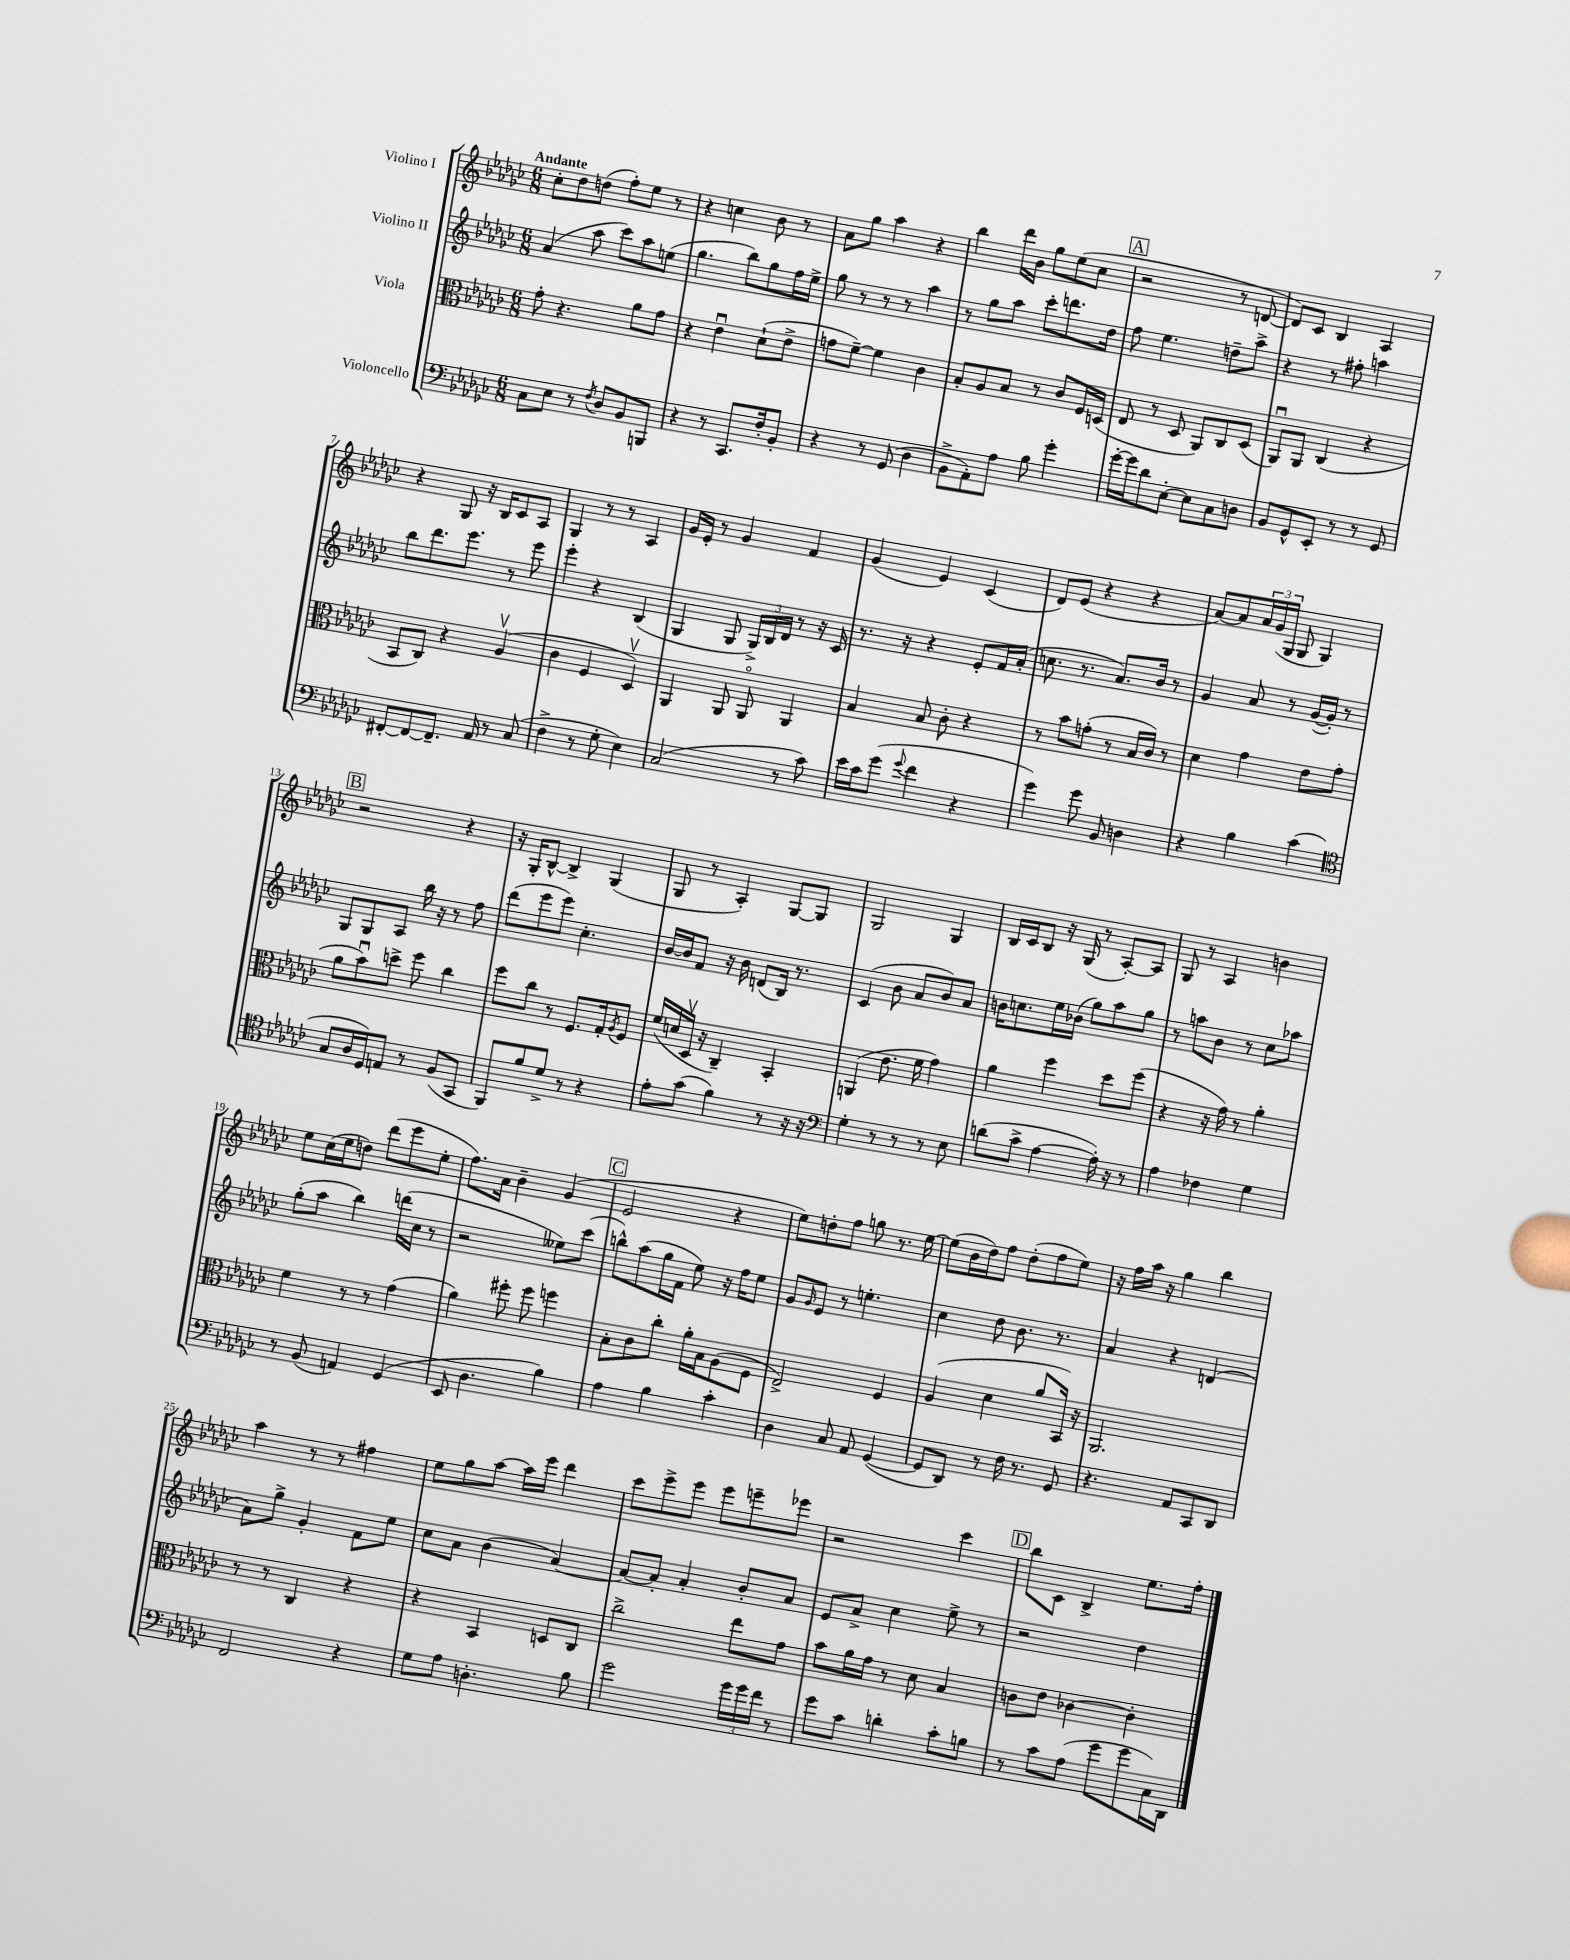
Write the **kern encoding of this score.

**kern	**kern	**kern	**kern
*staff4	*staff3	*staff2	*staff1
*clefF4	*clefC3	*clefG2	*clefG2
*k[b-e-a-d-g-c-]	*k[b-e-a-d-g-c-]	*k[b-e-a-d-g-c-]	*k[b-e-a-d-g-c-]
*M6/8	*M6/8	*M6/8	*M6/8
8C-	8g-'	(4a-	8cc-'
8E-	4.r	.	8dd-
8r	.	8aa-	(8dd
8qF	.	.	.
8D-	.	8ccc-)	8ff')
8BB-	8a-	8aa-	8ee-
8BBB	8g-	(8ee	8r
=	=	=	=
4r	4r	4.gg-	4r
8r	4e-u	.	4cc
8.CC-	.	8bb-)	.
.	(8d-`	8gg-	8b-
16F'	.	.	.
8BB-'	8e-^	16ff	8r
.	.	16ee-^	.
=	=	=	=
4r	8g	8gg-	8a-
.	[8f~)	8r	8gg-
8r	4f]	8r	4aa-
(8GG-	.	8r	.
4D-	4c-	4aa-	4r
=	=	=	=
8BB-^	8B-'	8r	4bb-
8AA-')	8A-	8gg-	.
8A-	8B-	8aa-	16ddd-
.	.	.	16b-
8B-	8r	8ccc-'	8gg-
4g-'	8c-	8.ddd	(8ee-
.	16F	.	8cc-
.	(16D	16dd-	.
=	=	=	=
[16g-'	8E-	8ff	2r
16g-]	.	.	.
8d-	8r	4.ee-	.
[8E-'	8D-	.	.
8E-]	8AA-)	.	.
8C-	8C-	8dd~	8r
8D	(8D-	8aa-^	[8d
=	=	=	=
8BB-	8AA-u)	4r	8d])
8GG-^^	8AA-	.	8c-
8EE-'	(4C-	8r	4B-
8r	.	8ff#'	.
8r	4r	4aa	4A-
8GG-	.	.	.
=	=	=	=
[8FF#'	8BB-	8bb-	4r
8FF#_	8C-)	8.ddd-	.
8.FF#~]	4r	.	8G-
.	.	8.eee-	.
.	.	.	16r
16AA-	.	.	16B-
8r	(4A-v	8r	8c-
(8C-	.	8eee-	8A-
=	=	=	=
4F^	4c-	4eee-'	4G-
8r	4F	4r	8r
8G-'	.	.	8r
4E-)	4D-v)	(4B-	4A-
=	=	=	=
(2C-	4AA-	4G-	16g-
.	.	.	16e-'
.	.	.	8r
.	8AA-	8G-	4g-
.	8AA-o	24G-^)	.
.	.	24B-	.
.	.	24d-	.
8r	4AA-	8r	4f
8c-)	.	16r	.
.	.	16c-	.
=	=	=	=
16e-	4B-	8.r	(4g-
16c-	.	.	.
(8g-	.	.	.
.	.	16r	.
8qqg-	.	.	.
4f	8B-	4r	4e-)
.	8c-'	.	.
4r	4r	8e-'	(4c-
.	.	16f	.
.	.	(16a-'	.
=	=	=	=
4g-)	8r	8.cc	8d-)
.	8b-	.	(8e-
.	.	8.r	.
8g-	(8g'	.	4r
8BB-	8r	8.a-)	.
4D	16B-	.	4r
.	16c-)	16b-	.
.	8r	8r	.
=	=	=	=
4r	4d-	4g-	[8a-)
.	.	.	8a-]
4B-	4g-	8a-	24a-
.	.	.	(24g-
.	.	.	24G-
.	.	8r	8G-
(4c-	8e-	([16g-	4G-)
.	.	16g-'])	.
.	(8g-	8r	.
=	=	=	=
*clefC4	*	*	*
8G-	8a-	8G-	2r
16A-	8b-u)	8G-	.
16D-)	.	.	.
8E	8dd^	8A-	.
8r	8ff	16bb-	.
.	.	16r	.
(8F	4cc-	8r	4r
8GG-	.	8ff	.
=	=	=	=
8FF)	8ff	(8ddd-	16r
.	.	.	16G-'
8f	8cc-	8eee-	[8B-^^
8d-^	8r	8eee-)	4B-^]
8r	8.F	4.cc-'	.
4r	.	.	(4G-
.	16G-'	.	.
.	8qA-	.	.
.	8F	.	.
=	=	=	=
8e-'	(16f	[16b-	8G-
.	16d	16b-]	.
(8g-	16D-v	8f	8r
.	16r	.	.
4f)	4C-~)	16r	4A-')
.	.	16b-	.
.	.	(8d	.
8r	4BB-'	16B-)	[8G-
.	.	8.r	.
16r	.	.	8G-]
16r	.	.	.
=	=	=	=
*clefF4	*	*	*
4G-'	(4AA	(4c-	2G-
8r	8.e-	8b-	.
8r	.	8a-	.
.	16f	.	.
8r	4g-)	8b-)	4G-
8E-	.	8a-	.
=	=	=	=
(8d	4a-	16b	16B-
.	.	8.cc	16c-
8c-^	.	.	8B-
[4A-	4ff	16ee-	16r
.	.	(16b-	(16G-
.	.	8gg-)	8r
16A-'])	8dd-	8aa-	[8A-')
16r	.	.	.
8r	(8ff	8gg-	8A-]
=	=	=	=
4A-	4r	8r	8G-
.	.	8aa	8r
4F-	16r	8b-	4A-
.	16g-)	.	.
.	8r	8r	.
4G-	4a-'	8cc-	4b
.	.	8aa-	.
=	=	=	=
8r	4f	(8gg-'	8ee-
(8BB-	.	8aa-	(16cc-
.	.	.	16ee-
4AA)	8r	4bb-)	8dd)
.	8r	.	(8ddd-
(4GG-	(4g-	(16ddd	8eee-
.	.	16cc-	.
.	.	8r	8ee-'
=	=	=	=
8EE-	4a-)	2r	8.ff)
4.D-	.	.	.
.	.	.	16a-
.	8ff#'	.	4b-~
.	8ff#	.	.
4B-)	4ff	8ee--)	(4g-
.	.	(8ccc-	.
=	=	=	=
4A-	8B-'	8bb^^)	2e-
.	8c-	(8aa-	.
4B-	8cc-'	16gg-	.
.	.	16f	.
.	16a-'	8ee-)	.
.	16B-	.	.
4c-'	(8A-	16r	4r
.	.	16ff	.
.	8F	8ee-	.
=	=	=	=
4D-	2E-^)	8g-	8ee-)
.	.	16qqg-	.
.	.	8e-	8dd'
8C-	.	8r	8ff
8AA-	.	4.ee'	8gg
([4GG-	4F	.	8.r
.	.	.	[16ee-
=	=	=	=
8GG-]	(4A-	4cc-	(8ee-]
8DD-)	.	.	16b-
.	.	.	16dd-)
8r	4d-	8dd-	8ff
16F	.	8.b-	(8dd-'
8.r	.	.	.
.	8a-	.	8ff
.	.	8.r	.
8GG-	16BB-)	.	8ee-)
.	16r	.	.
=	=	=	=
4.r	2.AA-	4a-	16r
.	.	.	16ff
.	.	.	16aa-
.	.	.	16r
.	.	4r	4gg-
8AA-	.	.	.
8CC-	.	(4d	4bb-
8DD-	.	.	.
=	=	=	=
2FF	8r	8a-)	4aa-
.	8r	8gg-^	.
.	4C-	4g-'	8r
.	.	.	8r
4r	4r	8f	4ff#
.	.	8ee-	.
=	=	=	=
8G-	4r	8cc-	8ee-
8A-	.	8a-	8gg-
4.D'	4BB-	(4b-	[8aa-
.	.	.	16aa-]
.	.	.	16eee-
.	8D	[4a-)	4ddd-
8B-	8C-	.	.
=	=	=	=
2g-	2cc-^	8a-_	8ccc-
.	.	8a-']	8eee-^
.	.	4a-'	8eee-
.	.	.	8eee-
24g-	8ee-	8b-'	8eee~
24g-	.	.	.
24f	.	.	.
8r	8g-	8a-	8eee-
=	=	=	=
8g-	8b-	8e-	2r
8c-	16a-	8a-^	.
.	16g-	.	.
4d'	8r	4cc-	.
.	8d-	.	.
8c-'	4B-	8ee-^	4ccc-
8B	.	8r	.
=	=	=	=
8r	8c	2r	8bb-
8c-	8e-	.	8c-
(8A-	[4c-	.	4B-^
8g-	.	.	.
8g-	4c-']	4dd-	8.ee-
16C-)	.	.	.
16DD-	.	.	16ff'
==	==	==	==
*-	*-	*-	*-
